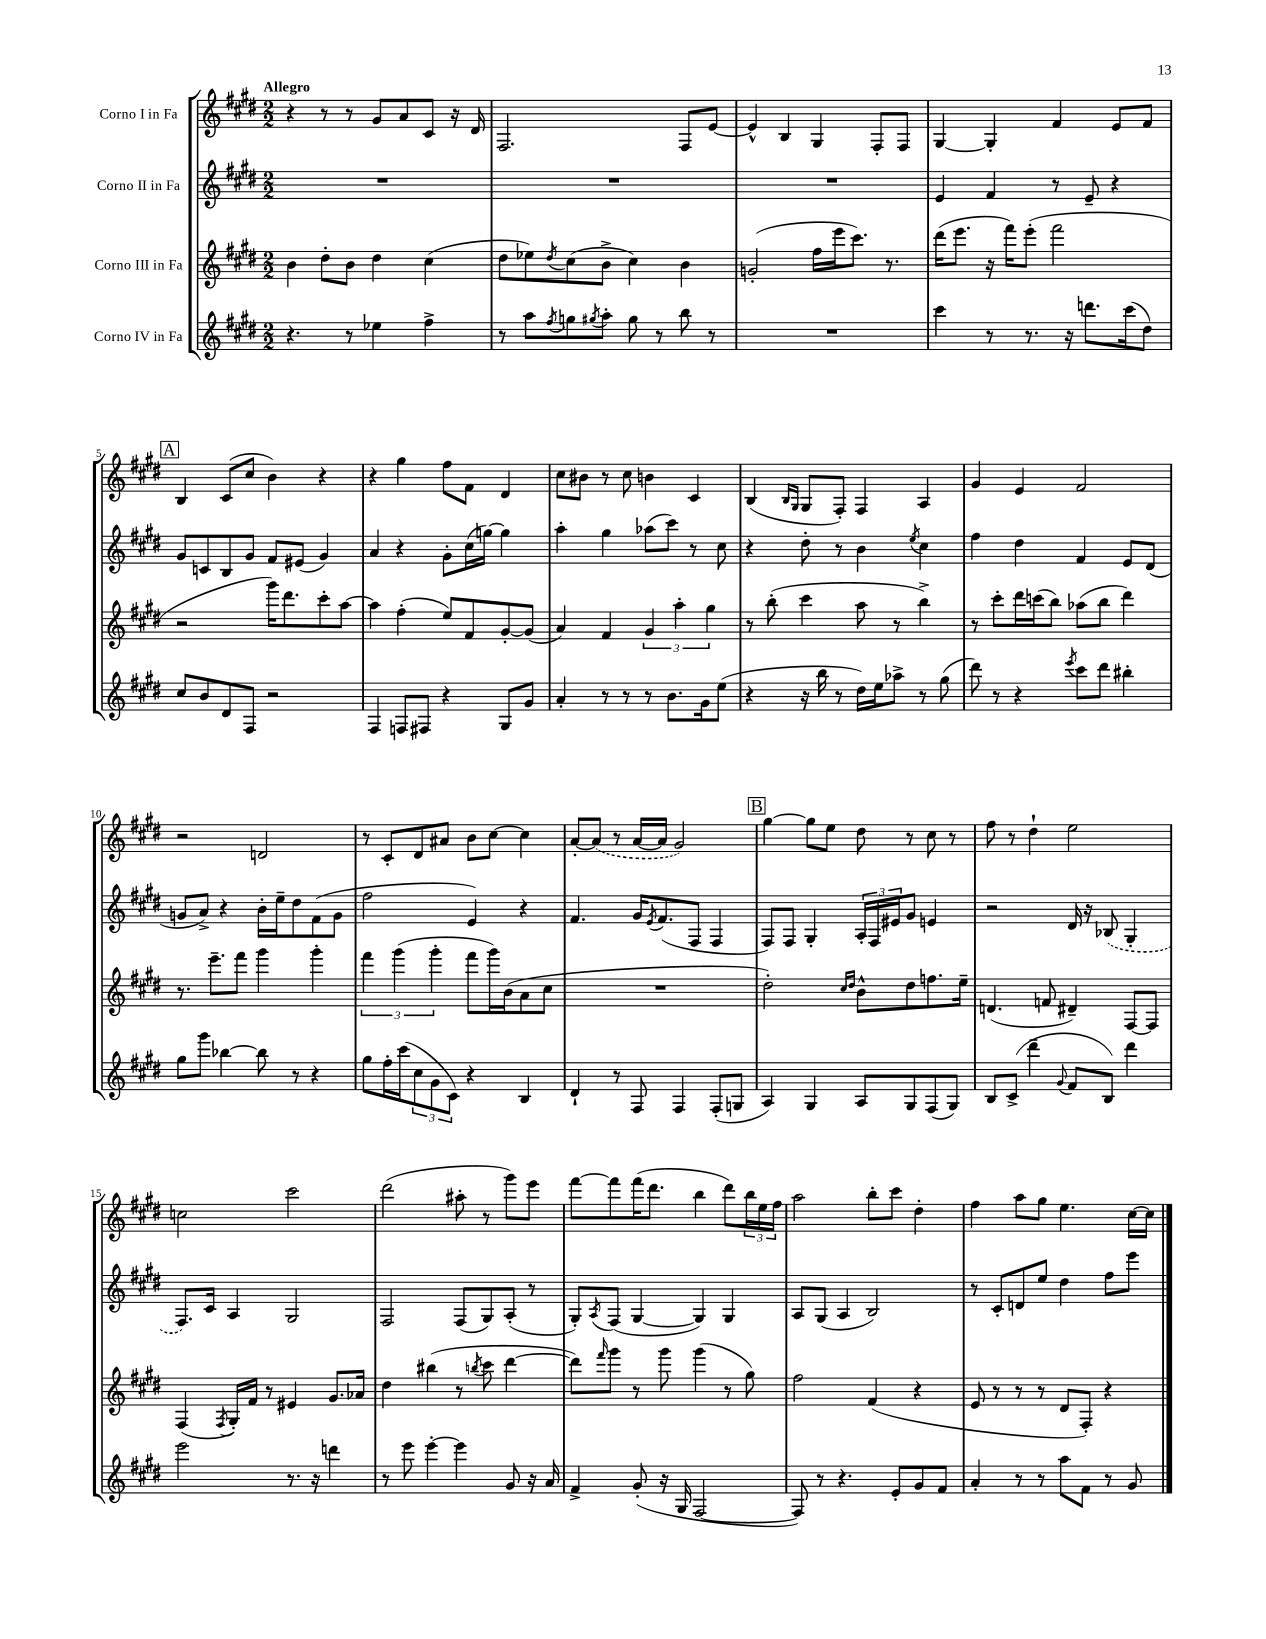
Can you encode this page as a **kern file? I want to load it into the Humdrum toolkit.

**kern	**kern	**kern	**kern
*staff4	*staff3	*staff2	*staff1
*clefG2	*clefG2	*clefG2	*clefG2
*k[f#c#g#d#]	*k[f#c#g#d#]	*k[f#c#g#d#]	*k[f#c#g#d#]
*M2/2	*M2/2	*M2/2	*M2/2
4.r	4b	1r	4r
.	8dd#'	.	8r
8r	8b	.	8r
4ee-	4dd#	.	8g#
.	.	.	8a
4ff#^	(4cc#	.	8c#
.	.	.	16r
.	.	.	16d#
=	=	=	=
8r	8dd#	1r	2.F#
8aa	8ee-)	.	.
8qff#	8qdd#	.	.
8gg	(8cc#	.	.
8qgg#	.	.	.
8aa'	8b^	.	.
8gg#	4cc#)	.	.
8r	.	.	.
8bb	4b	.	8F#
8r	.	.	[8e
=	=	=	=
1r	(2g'	1r	4e^^]
.	.	.	4B
.	16ff#	.	4G#
.	16eee	.	.
.	8.ccc#)	.	.
.	.	.	8F#'
.	8.r	.	.
.	.	.	8F#
=	=	=	=
4ccc#	(16ddd#	4e	[4G#
.	8.eee	.	.
8r	16r	4f#	4G#']
.	16fff#)	.	.
8.r	(8eee'	.	.
.	2fff#	8r	4f#
16r	.	.	.
8.ddd	.	8e~	.
.	.	4r	8e
(16ccc#	.	.	.
8dd#)	.	.	8f#
=	=	=	=
8cc#	2r	8g#	4B
8b	.	8c	.
8d#	.	8B	(8c#
8F#	.	8g#	8cc#
2r	16ggg#)	8f#	4b)
.	8.ddd#	.	.
.	.	(8e#	.
.	8ccc#'	4g#)	4r
.	[8aa	.	.
=	=	=	=
4F#	4aa]	4a	4r
8F	(4ff#'	4r	4gg#
8F#	.	.	.
4r	8ee)	8g#'	8ff#
.	8f#	(16cc#	8f#
.	.	[16gg)	.
8G#	[8g#'	4gg]	4d#
8g#	(8g#]	.	.
=	=	=	=
4a'	4a)	4aa'	8cc#
.	.	.	8b#
8r	4f#	4gg#	8r
8r	.	.	8cc#
8r	6g#	(8aa-	4b
8.b	.	8ccc#)	.
.	6aa'	.	.
.	.	8r	4c#
16g#	.	.	.
.	6gg#	.	.
(8ee	.	8cc#	.
=	=	=	=
4r	8r	4r	(4B
.	(8bb'	.	.
.	.	.	16qqB
.	.	.	16qqG#
16r	4ccc#	8dd#'	8G#
16bb	.	.	.
8r	.	8r	8F#')
16dd#)	8aa	4b	4F#
16ee	.	.	.
8aa-^	8r	.	.
.	.	8qee	.
8r	4bb^)	4cc#	4A
(8gg#	.	.	.
=	=	=	=
8ddd#)	8r	4ff#	4g#
8r	8ccc#'	.	.
4r	16ddd#	4dd#	4e
.	(16ccc	.	.
.	8bb)	.	.
8qeee	.	.	.
8ccc#	(8aa-	4f#	2f#
8ddd#	8bb	.	.
4bb#'	4ddd#)	8e	.
.	.	(8d#	.
=	=	=	=
8gg#	8.r	8g	2r
8ggg#	.	8a^)	.
.	8.eee~	.	.
[4bb-	.	4r	.
.	8fff#	.	.
8bb-]	4ggg#	16b'	2d
.	.	16ee~	.
8r	.	8dd#	.
4r	4ggg#'	(8f#	.
.	.	8g	.
=	=	=	=
8gg#	6fff#	2ff#	8r
16ff#'	.	.	8c#'
.	(6ggg#	.	.
(16ccc#	.	.	.
12cc#	.	.	8d#
12g#	6ggg#'	.	.
.	.	.	8a#
12c#)	.	.	.
4r	8fff#	4e)	8b
.	16ggg#)	.	[8cc#
.	(16b	.	.
4B	8a	4r	4cc#]
.	8cc#	.	.
=	=	=	=
4d#`	1r	4.f#	[8a'
.	.	.	(8a]
8r	.	.	8r
8F#	.	16g#	[16a
.	.	8qe	.
.	.	(8.f#	16a]
4F#	.	.	2g#)
.	.	8F#	.
(8F#'	.	4F#	.
8G	.	.	.
=	=	=	=
4A)	2dd#')	8F#)	[4gg#
.	.	8F#	.
4G#	.	4G#'	8gg#]
.	.	.	8ee
.	16qqcc#	.	.
.	16qqdd#	.	.
8A	8b^^	24A'	8dd#
.	.	24F#	.
.	.	24e#	.
8G#	8dd#	8g#	8r
(8F#	8.ff	4e	8cc#
8G#)	.	.	8r
.	16ee~	.	.
=	=	=	=
8B	(4.d	2r	8ff#
(8c#^	.	.	8r
4ddd#~	.	.	4dd#`
.	8f	.	.
8qqg#	.	.	.
8f#	4d#~)	16d#	2ee
.	.	16r	.
8B)	.	(8B-	.
4ddd#	[8F#	4G#'	.
.	8F#]	.	.
=	=	=	=
2eee	(4F#	8.F#)	2cc
.	.	16c#	.
.	8qF#	.	.
.	16G#')	4A	.
.	16f#	.	.
.	8r	.	.
8.r	4e#	2G#	2ccc#
16r	.	.	.
4ddd	8.g#	.	.
.	16a-	.	.
=	=	=	=
8r	4dd#	2F#	(2ddd#
8eee	.	.	.
[4eee'	(4bb#	.	.
4eee]	8r	(8F#	8aa#'
.	8qbb	.	.
.	8ccc#	8G#)	8r
8g#	[4ddd#	(8A'	8ggg#)
16r	.	8r	8eee
16a	.	.	.
=	=	=	=
4f#^	8ddd#])	8G#')	[8fff#
.	16qqfff#	8qA	.
.	8ggg#	(8F#	8fff#]
(8g#'	8r	[4G#	(16fff#
.	.	.	8.ddd#
16r	8ggg#	.	.
16G#	.	.	.
[2F#	(4ggg#	4G#])	4bb
.	8r	4G#	8ddd#)
.	8gg#)	.	24bb
.	.	.	24ee
.	.	.	24ff#
=	=	=	=
8F#])	2ff#	8A	2aa
8r	.	(8G#	.
4.r	.	4A	.
.	(4f#	2B)	8bb'
8e'	.	.	8ccc#
8g#	4r	.	4dd#'
8f#	.	.	.
=	=	=	=
4a'	8e	8r	4ff#
.	8r	8c#'	.
8r	8r	8d	8aa
8r	8r	8ee	8gg#
8aa	8d#	4dd#	4.ee
8f#	8F#')	.	.
8r	4r	8ff#	.
8g#	.	8eee	[16cc#
.	.	.	16cc#]
==	==	==	==
*-	*-	*-	*-
